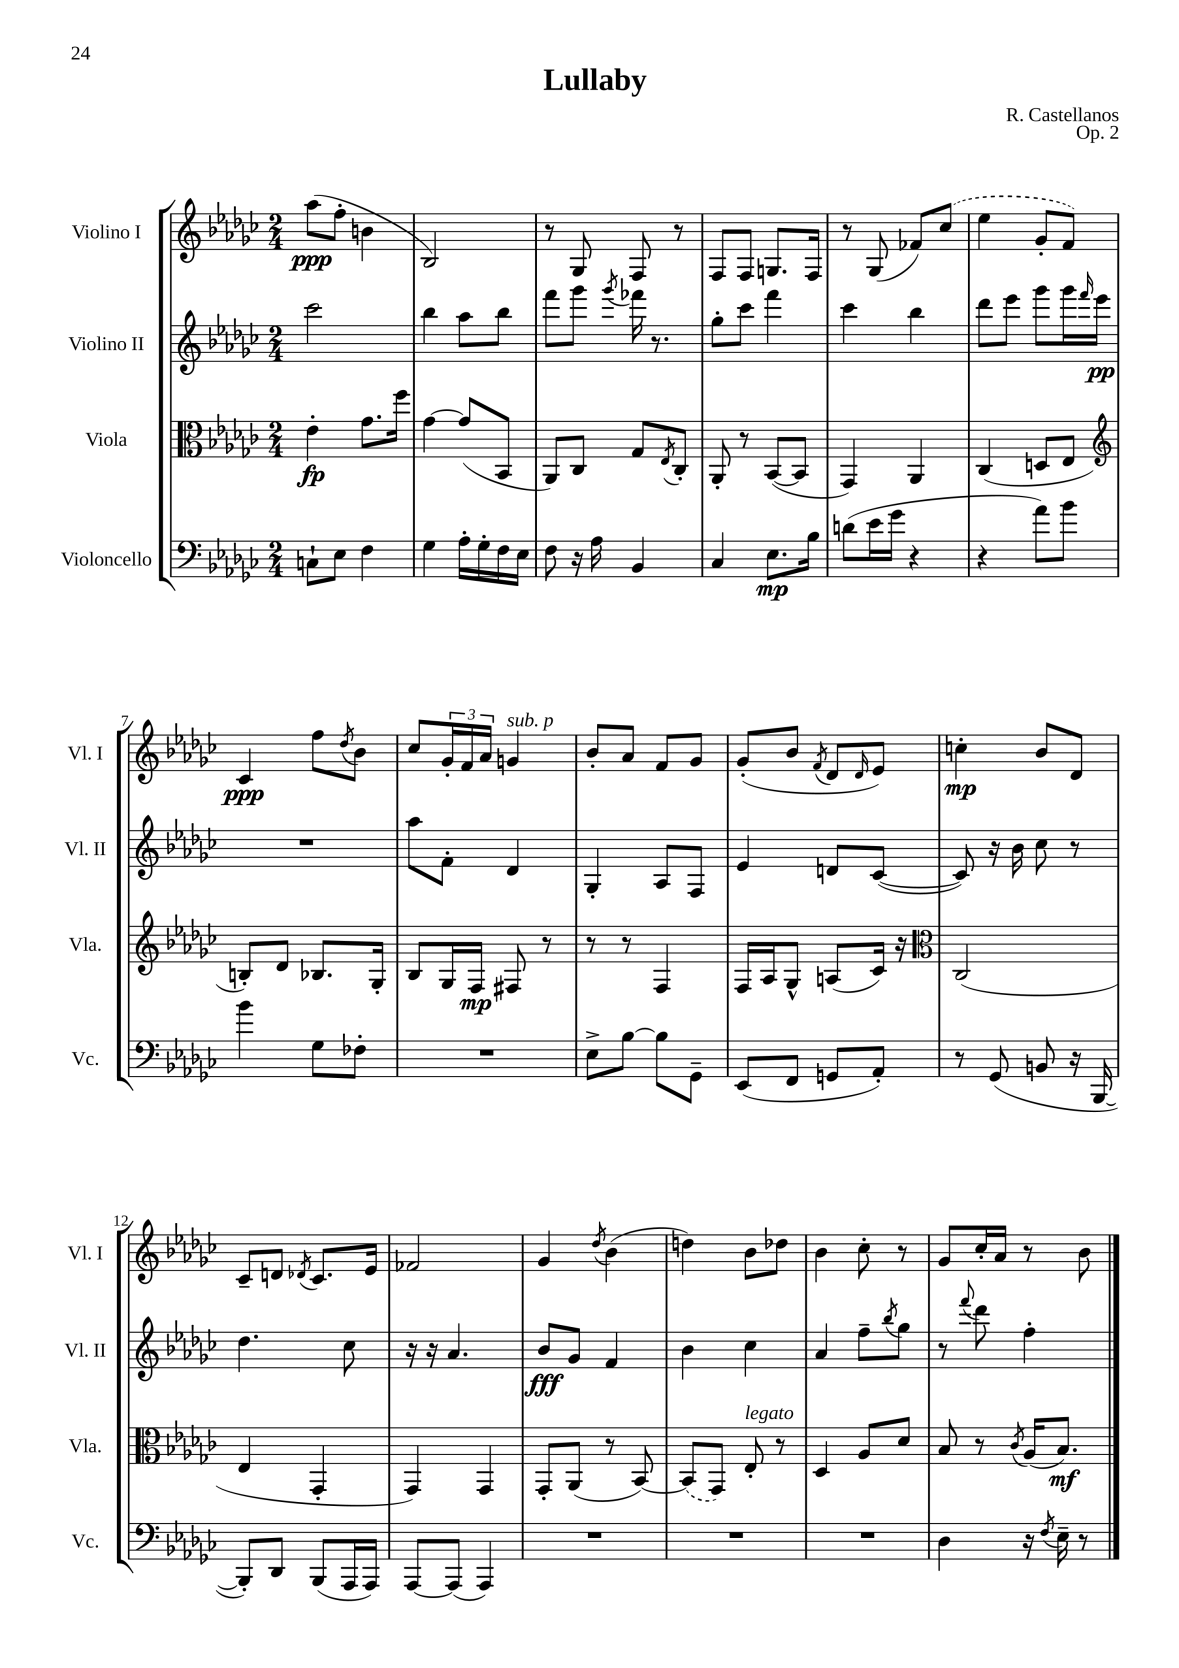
\header { title = "Lullaby" composer = "R. Castellanos" opus = "Op. 2" }
<<
\new StaffGroup <<
\new Staff = "s0" \with { instrumentName = "Violino I" shortInstrumentName = "Vl. I" } {
    \clef treble \key ges \major \numericTimeSignature \time 2/4
    aes''8\ppp( f''8-. b'4 |
    bes2) |
    r8 ges8 f8 r8 |
    f8 f8 g8. f16 |
    r8 ges8( fes'8) \once \slurDashed ces''8( |
    ees''4 ges'8-. f'8) |
    ces'4\ppp f''8 \acciaccatura { des''8 } bes'8 |
    ces''8 \tuplet 3/2 { ges'16-. f'16 aes'16 } g'4^\markup { \italic "sub. p" } |
    bes'8-. aes'8 f'8 ges'8 |
    ges'8-.( bes'8 \acciaccatura { f'8 } des'8 \grace { des'16 } ees'8) |
    c''4-.\mp bes'8 des'8 |
    ces'8-- d'8 \acciaccatura { des'8 } ces'8. ees'16 |
    fes'2 |
    ges'4 \acciaccatura { des''8 } bes'4( |
    d''4) bes'8 des''8 |
    bes'4 ces''8-. r8 |
    ges'8 ces''16-. aes'16 r8 bes'8 \bar "|." |
}
\new Staff = "s1" \with { instrumentName = "Violino II" shortInstrumentName = "Vl. II" } {
    \clef treble \key ges \major \numericTimeSignature \time 2/4
    ces'''2 |
    bes''4 aes''8 bes''8 |
    f'''8 ges'''8 \acciaccatura { ges'''8 } fes'''16 r8. |
    ges''8-. ces'''8 f'''4 |
    ces'''4 bes''4 |
    des'''8 ees'''8 ges'''8 ges'''16 \grace { f'''16 } ees'''16\pp |
    R2 |
    aes''8 f'8-. des'4 |
    ges4-. aes8 f8 |
    ees'4 d'8 ces'8~( |
    ces'8) r16 bes'16 ces''8 r8 |
    des''4. ces''8 |
    r16 r16 aes'4. |
    bes'8\fff ges'8 f'4 |
    bes'4 ces''4 |
    aes'4 f''8-- \acciaccatura { bes''8 } ges''8 |
    r8 \appoggiatura { f'''8 } des'''8 f''4-. \bar "|." |
}
\new Staff = "s2" \with { instrumentName = "Viola" shortInstrumentName = "Vla." } {
    \clef alto \key ges \major \numericTimeSignature \time 2/4
    ees'4-.\fp ges'8. f''16 |
    ges'4~ ges'8( bes,8 |
    aes,8) ces8 ges8 \acciaccatura { ees8 } ces8-. |
    aes,8-. r8 bes,8~( bes,8 |
    ges,4) aes,4 |
    ces4( d8 ees8 |
    \clef treble b8-.) des'8 bes8. ges16-. |
    bes8 ges16 f16\mp fis8 r8 |
    r8 r8 f4 |
    f16 aes16 ges8-^ a8( ces'16) r16 |
    \clef alto ces2( |
    ees4 ges,4-. |
    ges,4) ges,4 |
    ges,8-. aes,8( r8 bes,8~) |
    \once \slurDashed bes,8( ges,8) ees8-.^\markup { \italic "legato" } r8 |
    des4 aes8 des'8 |
    bes8 r8 \acciaccatura { ces'8 } aes16( bes8.\mf) \bar "|." |
}
\new Staff = "s3" \with { instrumentName = "Violoncello" shortInstrumentName = "Vc." } {
    \clef bass \key ges \major \numericTimeSignature \time 2/4
    c8-! ees8 f4 |
    ges4 aes16-. ges16-. f16 ees16 |
    f8 r16 aes16 bes,4 |
    ces4 ees8.\mp bes16 |
    d'8( ees'16 ges'16 r4 |
    r4 aes'8) bes'8 |
    bes'4 ges8 fes8-. |
    R2 |
    ees8-> bes8~ bes8 ges,8-- |
    ees,8( f,8 g,8 aes,8-.) |
    r8 ges,8( b,8 r16 bes,,16~ |
    bes,,8-.) des,8 bes,,8( aes,,16 aes,,16) |
    aes,,8~ aes,,8( aes,,4) |
    R2 |
    R2 |
    R2 |
    des4 r16 \acciaccatura { f8 } ees16-- r8 \bar "|." |
}
>>
>>
